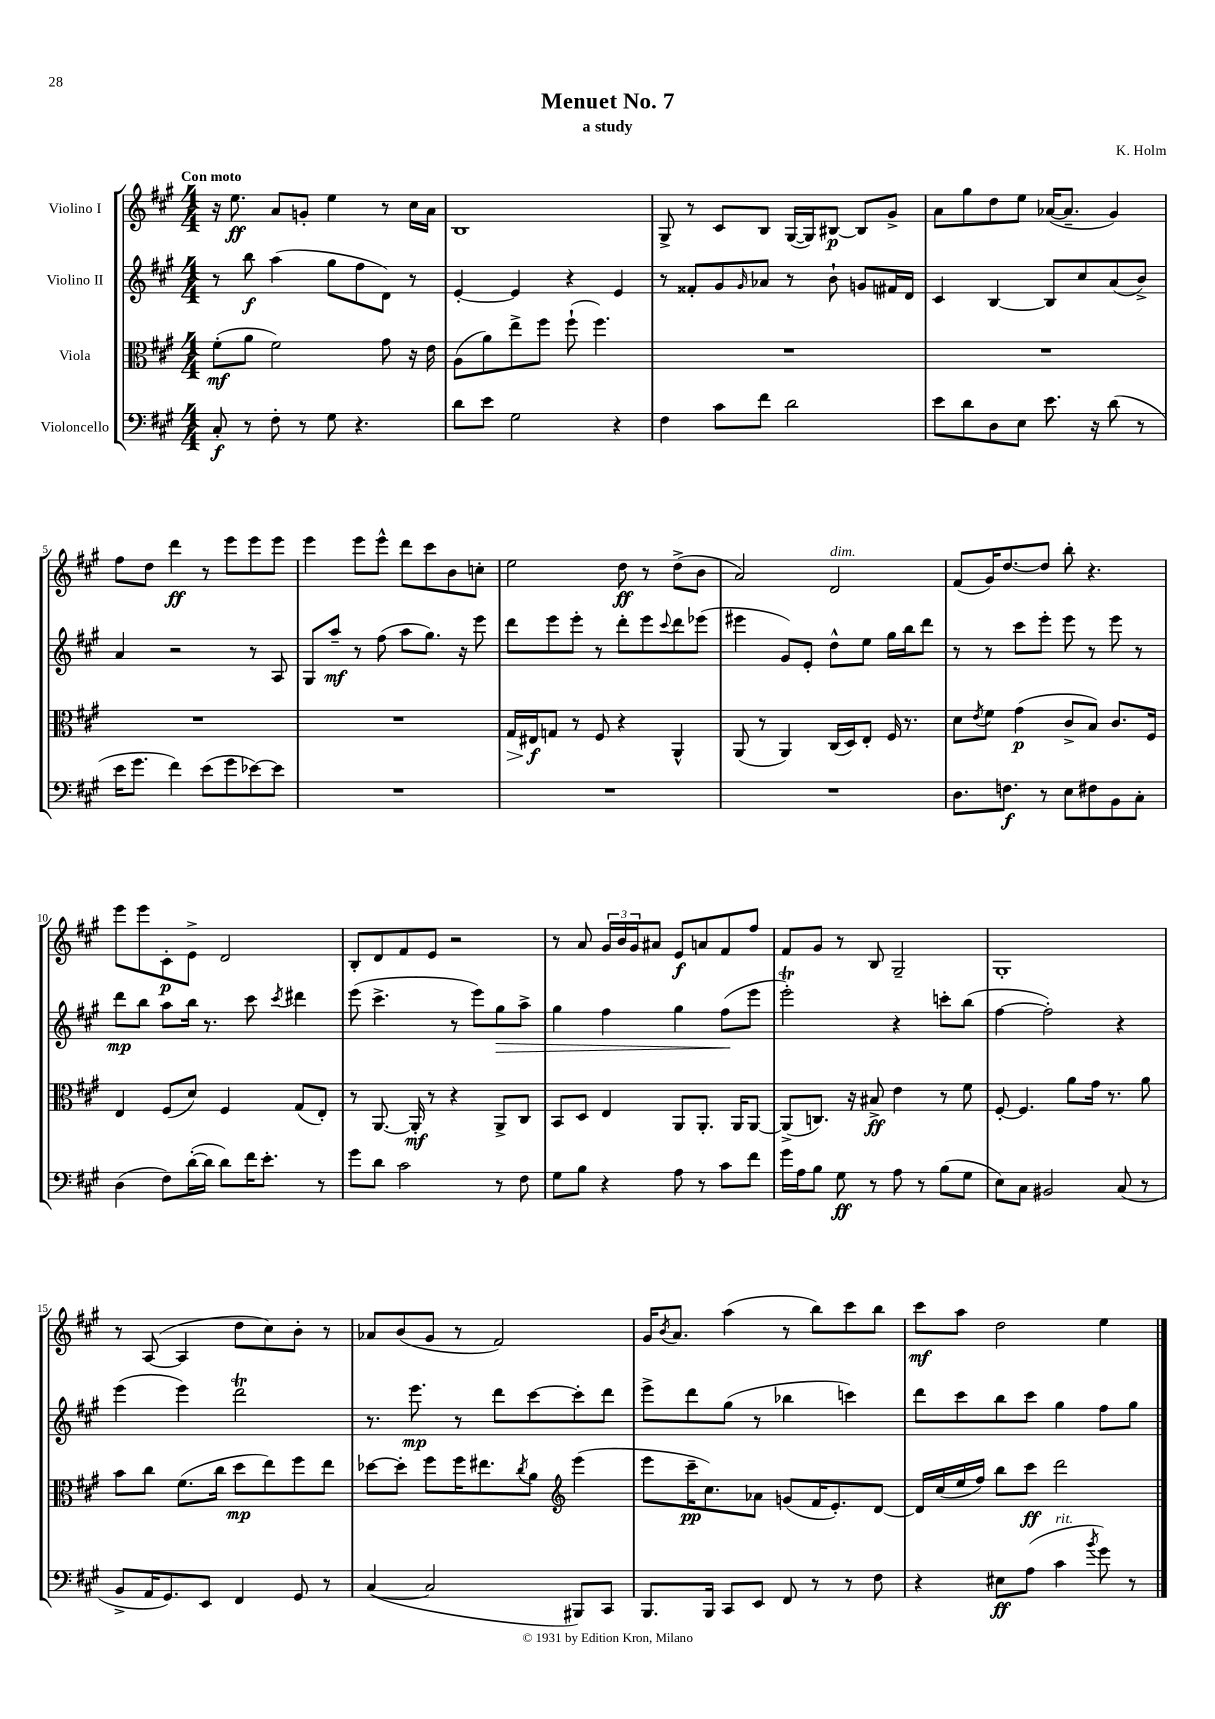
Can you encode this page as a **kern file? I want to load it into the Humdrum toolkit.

**kern	**kern	**kern	**kern
*staff4	*staff3	*staff2	*staff1
*clefF4	*clefC3	*clefG2	*clefG2
*k[f#c#g#]	*k[f#c#g#]	*k[f#c#g#]	*k[f#c#g#]
*M4/4	*M4/4	*M4/4	*M4/4
8C#'	(8f#'	8r	16r
.	.	.	8.ee
8r	8a	8bb	.
8F#'	2f#)	(4aa	8a
8r	.	.	8g'
8G#	.	8gg#	4ee
4.r	.	8ff#	.
.	8g#	8d)	8r
.	16r	8r	16cc#
.	16e	.	16a
=	=	=	=
8d	(8A	[4e'	1B
8e	8a)	.	.
2G#	8ee^	4e]	.
.	8ff#	.	.
.	(8ff#`	4r	.
.	4.ff#)	.	.
4r	.	4e	.
=	=	=	=
4F#	1r	8r	8G#^
.	.	8f##'	8r
8c#	.	8g#	8c#
.	.	16qqg#	.
8f#	.	8a-	8B
2d	.	8r	([16G#
.	.	.	16G#])
.	.	8b`	[8B#
.	.	8g	8B#]
.	.	16f#	8g#^
.	.	16d	.
=	=	=	=
8e	1r	4c#	8a
8d	.	.	8gg#
8D	.	[4B	8dd
8E	.	.	8ee
8.e	.	8B]	([16a-
.	.	.	8.a-~]
.	.	8cc#	.
16r	.	.	.
(8d	.	(8a	4g#)
8r	.	8b^)	.
=	=	=	=
16e	1r	4a	8ff#
8.g#	.	.	.
.	.	.	8dd
4f#)	.	2r	4ddd
(8e	.	.	8r
8g#	.	.	8eee
[8e-)	.	8r	8eee
8e-]	.	8A	8eee
=	=	=	=
1r	1r	8G#	4eee
.	.	8aa~	.
.	.	8r	8eee
.	.	(8ff#	8eee^^
.	.	8aa	8ddd
.	.	8.gg#)	8ccc#
.	.	.	8b
.	.	16r	.
.	.	8eee	8cc'
=	=	=	=
1r	16G#	8ddd	2ee
.	16E#	.	.
.	8G	8eee	.
.	8r	8eee'	.
.	8F#	8r	.
.	4r	8ddd'	8dd
.	.	8eee	8r
.	.	8qqccc#	.
.	4AA^^	8ddd	(8dd^
.	.	(8eee-	8b
=	=	=	=
1r	(8AA	4eee#	2a)
.	8r	.	.
.	4AA)	8g#)	.
.	.	8e'	.
.	(16C#	8dd^^	2d
.	16D)	.	.
.	8E'	8ee	.
.	16F#	16gg#	.
.	8.r	16bb	.
.	.	8ddd	.
=	=	=	=
8.D	8d	8r	(8f#
.	8qe	.	.
.	8f#	8r	16g#)
8.F	.	.	[8.dd
.	(4g#	8ccc#	.
8r	.	8eee'	8dd]
8E	8c#^	8eee	8bb'
8F#	8B)	8r	4.r
8BB	8.c#	8eee	.
8C#'	.	8r	.
.	16F#	.	.
=	=	=	=
(4D	4E	8ddd	8eee
.	.	8bb	8eee
8F#)	(8F#	8aa	8c#'
([16d'	8d)	16bb	8e^
16d]	.	8.r	.
8d)	4F#	.	2d
16f#	.	8ccc#	.
8.e'	.	.	.
.	.	8qccc#	.
.	(8G#	4ddd#	.
8r	8E')	.	.
=	=	=	=
8g#	8r	(8eee	8B'
8d	[8.AA	4.ccc#^	8d
2c#	.	.	8f#
.	16AA']	.	.
.	8r	.	8e
.	4r	8r	2r
.	.	8eee)	.
8r	8AA^	8gg#	.
8F#	8C#	8aa^	.
=	=	=	=
8G#	8BB	4gg#	8r
8B	8D	.	8a
4r	4E	4ff#	24g#
.	.	.	24b
.	.	.	24g#
.	.	.	8a#
8A	8AA	4gg#	8e
8r	8.AA'	.	8a
8c#	.	(8ff#	8f#
.	16AA	.	.
8f#	[8AA	8eee	8ff#
=	=	=	=
16g#	(8AA^]	2eee')	8f#
16A	.	.	.
8B	8.C)	.	8g#
8G#	.	.	8r
.	16r	.	.
8r	8B#^	.	8B
8A	4e	4r	2G#~
8r	.	.	.
(8B	8r	8ccc'	.
8G#	8f#	(8bb	.
=	=	=	=
8E)	[8F#'	[4ff#	1G#'
8C#	4.F#]	.	.
2BB#	.	2ff#'])	.
.	8a	.	.
.	16g#	.	.
.	8.r	.	.
(8C#	.	4r	.
8r	8a	.	.
=	=	=	=
8BB^	8b	(4eee	8r
16AA	8cc#	.	([8A
8.GG#)	.	.	.
.	(8.f#	4eee)	4A]
8EE	.	.	.
.	16cc#	.	.
4FF#	8dd	2ddd	8dd
.	8ee)	.	8cc#)
8GG#	8ff#	.	8b'
8r	8ee	.	8r
=	=	=	=
([4C#	[8dd-	8.r	8a-
.	8dd-']	.	(8b
.	.	8.eee	.
2C#]	8ff#	.	8g#
.	16ff#	8r	8r
.	8.ee#	.	.
.	.	8ddd	2f#)
.	8qcc#	.	.
.	8a	[8ccc#	.
*	*clefG2	*	*
8BBB#)	(4eee	8ccc#']	.
8CC#	.	8ddd	.
=	=	=	=
8.BBB	8eee	8eee^	16g#
.	.	.	8qb
.	.	.	8.a
.	16ccc#~	8ddd	.
16BBB	8.cc#)	.	.
8CC#	.	(8gg#	(4aa
8EE	8a-	8r	.
8FF#	(8g	4bb-	8r
8r	16f#	.	8bb)
.	8.e')	.	.
8r	.	4ccc)	8ccc#
8F#	[8d	.	8bb
=	=	=	=
4r	16d]	8ddd	8ccc#
.	(16cc#	.	.
.	16ee	8ccc#	8aa
.	16ff#)	.	.
8E#	8bb	8bb	2dd
(8A	8ccc#	8ccc#	.
4c#	2ddd	4gg#	.
8qb	.	.	.
8g#)	.	8ff#	4ee
8r	.	8gg#	.
==	==	==	==
*-	*-	*-	*-
